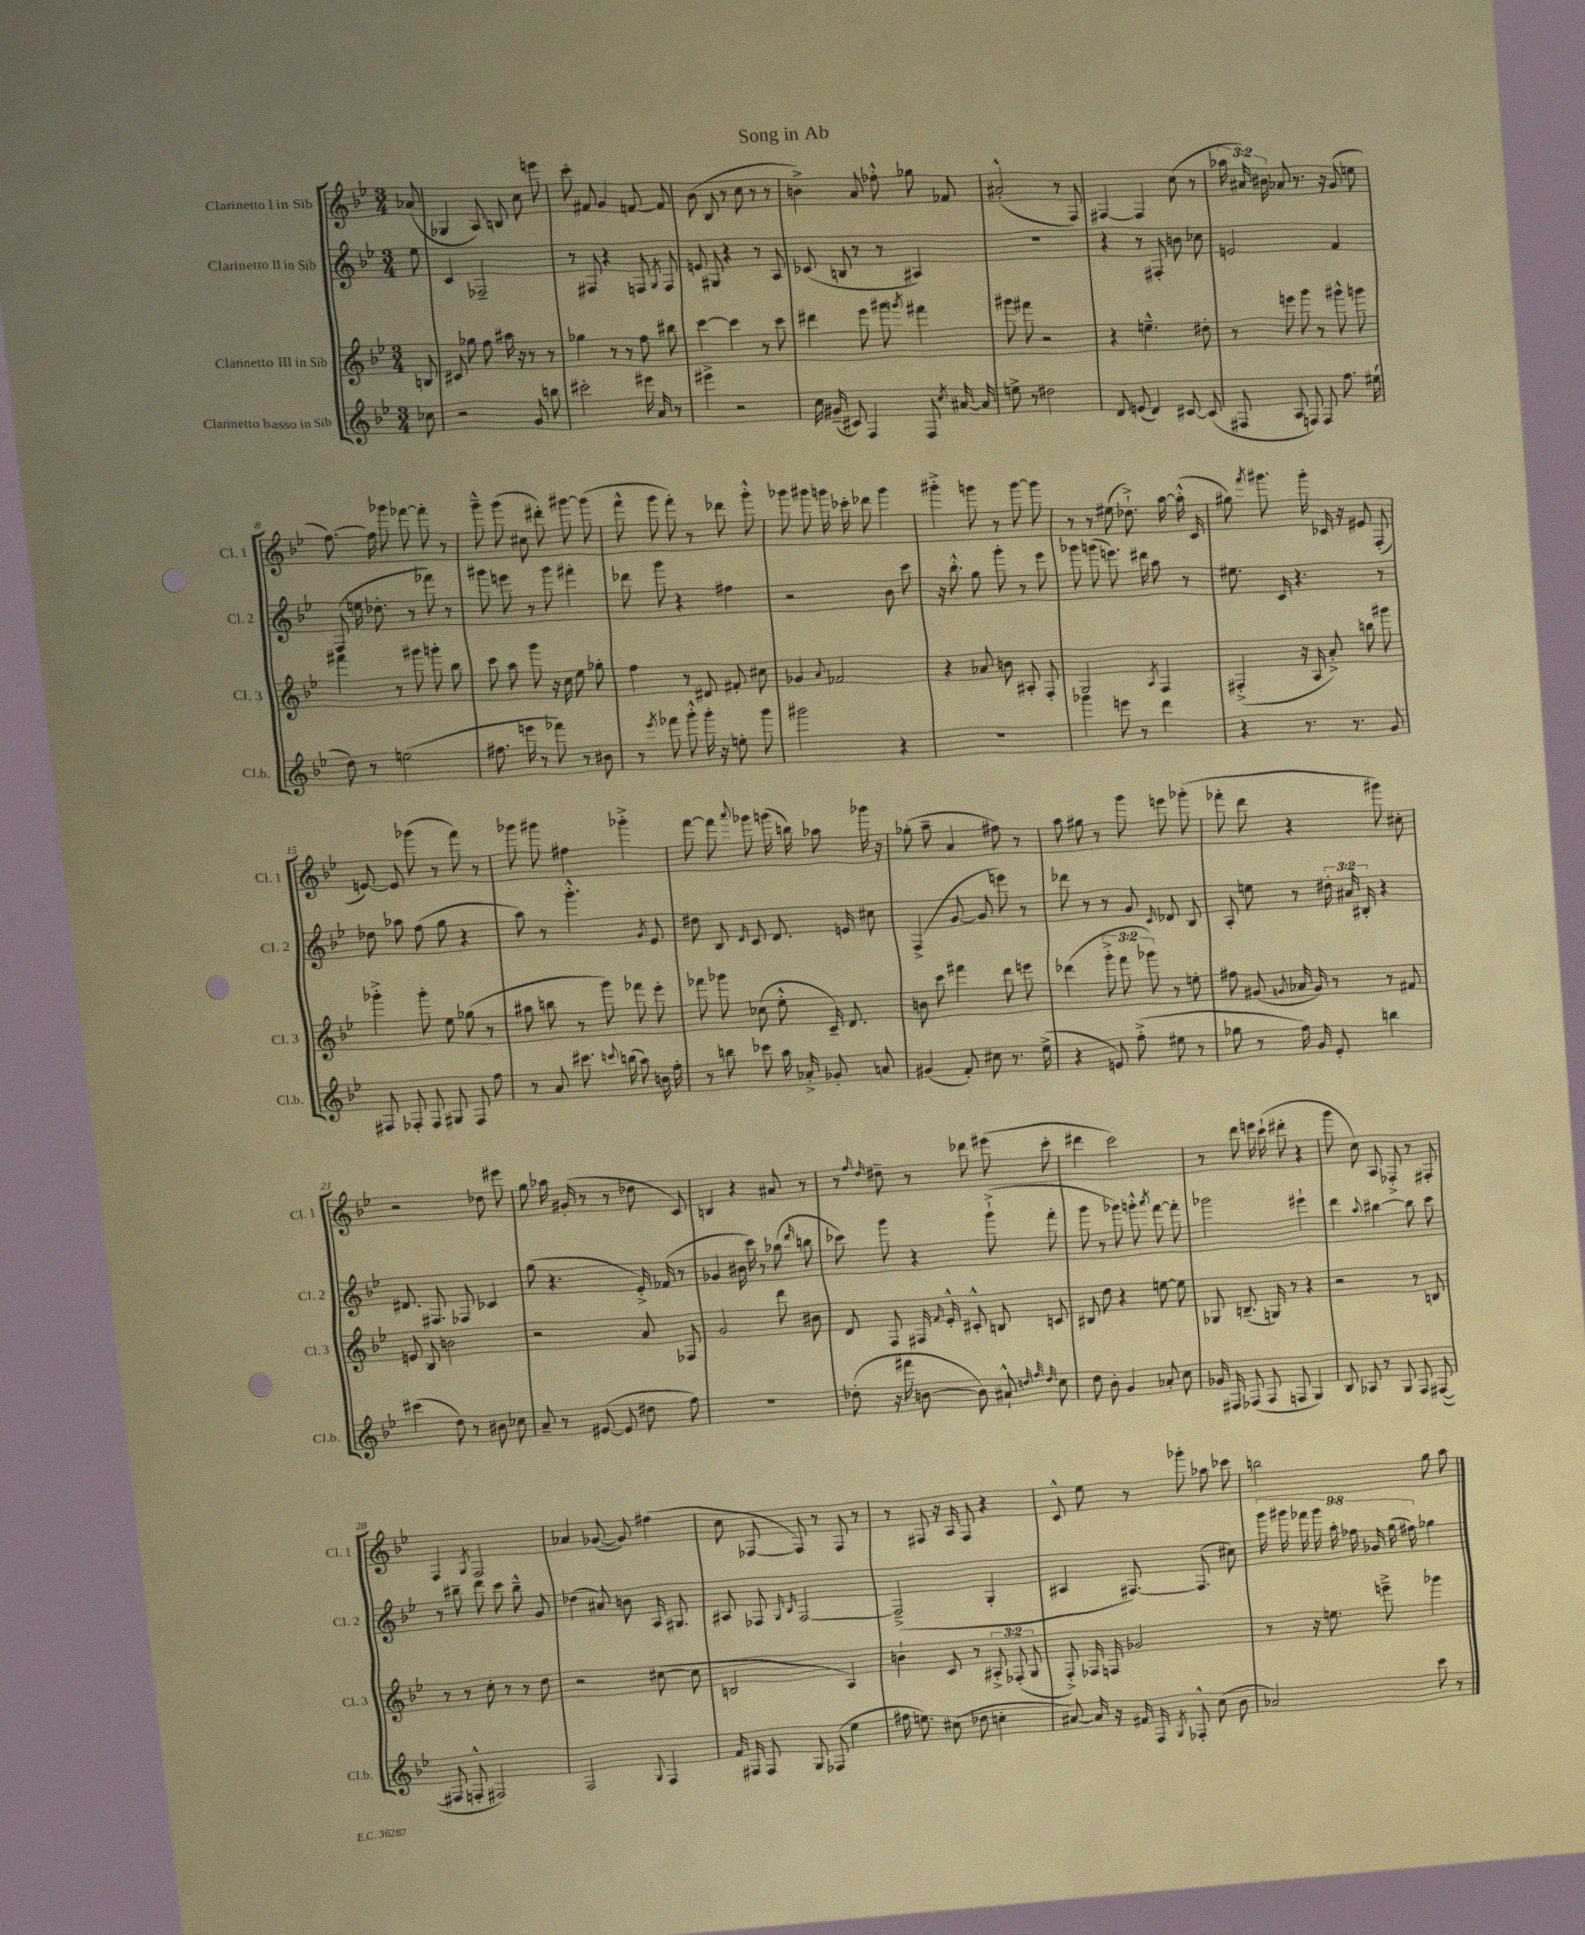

**kern	**kern	**kern	**kern
*part4	*part3	*part2	*part1
*staff4	*staff3	*staff2	*staff1
*I"Clarinetto basso in Sib	*I"Clarinetto III in Sib	*I"Clarinetto II in Sib	*I"Clarinetto I in Sib
*I'Cl.b.	*I'Cl. 3	*I'Cl. 2	*I'Cl. 1
*clefG2	*clefG2	*clefG2	*clefG2
*k[b-e-]	*k[b-e-]	*k[b-e-]	*k[b-e-]
*M3/4	*M3/4	*M3/4	*M3/4
=	=	=	=
8cc-X\	8Bn/	8ee-\	(8a-X/
=1	=1	=1	=1
2r	8c#X/	4c/	4G-X/
.	8gg-X\	.	.
.	8ff\	2F-X~/	8A/)
.	16aa#X\	.	8Bn/
.	16r	.	.
8g/	8r	.	8cc\
8bbn\	8r	.	8eeen\
=2	=2	=2	=2
2ccc#X'\	4gg-X\	8r	8ccc'\
.	.	8F#X/	8f#X/
.	8r	4r	4g/
.	8r	.	.
16eee#X\	8ff\	8Fn/	[8fn/
16a/	.	.	.
.	.	8qG/	.
8r	8bb#X\	8F/	8f/]
=3	=3	=3	=3
4eee#X^\	[4ccc\	8en/	(8b-\
.	.	8G#X/	8B-/
2r	4ccc\]	4r	8r
.	.	.	8cc\
.	8r	8r	8r
.	8ccc\	8A/	8r
=4	=4	=4	=4
16cc\	4ddd#X\	(8c-X/	4bn^\)
(16g#X~/	.	.	.
8c#X/)	.	8Bn/	.
4F/	8eee-\	8r	8a/
.	8ggg#X\	8r	8ff-X'^^\
.	8qgggn/	.	.
8F/	4fff#X\	4A#X/)	8gg-X\
8qcc/	.	.	.
[16a#X/	.	.	8f-X/
16a#/]	.	.	.
=5	=5	=5	=5
8een^\	8ggg#X\	2.r	(2a#X'^^/
8r	8fff#X\	.	.
2dd#X\	2r	.	.
.	.	.	8r
.	.	.	8F/)
=6	=6	=6	=6
8d/	4r	4r	[4F#X/
(8en/	.	.	.
4d/)	4.een~^^\	8r	4F#/]
.	.	8F#X'/	.
[8c#X/	.	8bn\	(8cc\
(8c#/]	8dd#X'\	8cc-X\	8r
=7	=7	=7	=7
8F#X/	8r	2en/	24aa-X\
.	.	.	24a#X/)
.	.	.	24b#X\
8A/	8eeen\	.	8a-X/
8Fn/)	8ggg\	.	8.r
8F/	8r	.	.
.	.	.	16r
8.ff\	8ggg#X^^\	4f/	(8g/
.	8gggn\	.	8een\
(16ee#X\	.	.	.
!!LO:LB:g=z
=8	=8	=8	=8
8dd\)	4fff#X\	(8F/	[8.ff\)
8r	.	16een\	.
.	.	8.dd-X'\	16ff\]
(2een\	8r	.	8ggg-X\
.	8ggg#X\	8r	[8fff-X\
.	8gggn'\	8fff-X\)	8fff-'\]
.	8bb-\	8r	8r
=9	=9	=9	=9
8.ff#X\	8ccc\	8ggg#X\	8ggg~^^\
.	8aa\	8eeen\	(8ggg\
16eeen\	.	.	.
8r	8ggg\	8r	8cc#X\
8fff-X\)	16r	8ggg#\	8ddd#X'\)
.	16cc\	.	.
8r	8ee-\	4fff#X'\	[8ggg#X\
8b#X\	8gg-X'\	.	(8ggg#\]
=10	=10	=10	=10
8r	4ff\	8ddd-X\	8fff^^\
8qeee-/	.	.	.
8fff-X\	.	8ggg\	8ggg\
8ggg'^^\	8r	4r	8fff'\)
16ggg'\	8d#X/	.	8r
16r	.	.	.
8een'\	8f#X'/	4ff#X\	8ddd-X\
8ggg\	8cc#X\	.	8ggg'^^\
=11	=11	=11	=11
2ggg#X\	4g-X/	2r	8ggg-X\
.	.	.	8ggg#X\
.	8qqa/	.	.
.	2f-X/	.	16gggn\
.	.	.	16ccc-X'\
.	.	.	8ddd-X\
4r	.	8b-\	4ggg\
.	.	8ccc\	.
=12	=12	=12	=12
2.r	4r	16r	4ggg#X'^\
.	.	8.bb-'^^\	.
.	8a-X/	8gg\	8gggn\
.	8bn\	8ggg'\	8r
.	8A#X'/	8r	[8ggg\
.	8F'/	8eee-\	8ggg\]
=13	=13	=13	=13
4ggg-X\	2G/	8ggg-X\	8r
.	.	(8gggn\	8r
8eeen\	.	8.eeen\)	(8ee#X\
8r	.	.	8.dd-X`^\)
.	.	16ddd#X\	.
.	8qA/	.	.
4ddd\	4F/	8aa\	.
.	.	.	[16aa\
.	.	8r	(16aa'^^\]
.	.	.	16c/
=14	=14	=14	=14
4r	(4F#X'^/	8.ee#X\	8gg#X\)
.	.	.	8qfff/
.	.	.	8.ggg#X\
.	.	16c/	.
8.r	16r	4.r	.
.	16A/	.	16ggg#'\
.	8a'^/)	.	16c-X/
8.r	.	.	16r
.	8bbn\	.	8e#X/
8g/	8ggg#X\	8r	(8F'/
!!LO:LB:g=z
=15	=15	=15	=15
8F#X/	4ggg-X'^\	8dd-X\	[8en/)
8F-X'/	.	8aa-X\	8e/]
8F-/	8ggg-'\	(8ff\	(8ggg-X\
8G#X/	8ee-\	8gg\	8r
8F-/	(8gg-X\	4r	8fff\)
8ff\	8r	.	8r
=16	=16	=16	=16
8r	8aa#X\	8aa\)	8ggg-X\
8a/	8bbn\	8r	8ggg#X\
8.ccc#X\	8r	4.ggg'^^\	4ff#X\
.	8ggg\)	.	.
8qqcccn/	.	.	.
(16bbn\	.	.	.
8aa\)	8fff-X\	.	4ggg-X'^\
.	.	8qg/	.
16bn\	8eee-'\	8e-/	.
16ff'\	.	.	.
=17	=17	=17	=17
8r	8fff-X\	8dd#X\	[8fff\
8bbn\	8ggg-X\	8B-/	8fff\]
.	.	16qqd/	8qqaaa/
8ccc-X\	(8cc-X\	8c/	8ggg-X\
16aa\	8ee-'^^\	8.d/	(16gggn\
16a-X'^/	.	.	16bbn\)
8g-X'/	16c~/)	.	8aa-X\
.	8.d/	16en/	.
8an/	.	8cc#X\	16ggg-X\
.	.	.	16r
=18	=18	=18	=18
(4g#X/	8bn\	(4F^/	(8gg-X'\
.	8ccc\	.	8aa~\
8f'/)	4fff#X\	[8g/	4a/
8cc#X\	.	8g/]	.
8.r	8ddd\	8eeen\)	8ff#X\)
.	8eeen\	8r	8r
(16ee-^\	.	.	.
=19	=19	=19	=19
4r	(4ddd-X\	8ddd-X\	8aa\
.	.	8r	8gg#X\
8en/)	12ggg'^\	8r	8r
.	12fff\	.	.
(8ff'^\	.	8g/	8ggg\
.	12ggg-X\)	.	.
.	.	16qqc/	.
8ee#X\	8r	8d-X/	8eeen\
8r	8een'\	8B-/	(8ggg-X'\
=20	=20	=20	=20
8gg-X\	8ff#X\	8A'/	8fff-X'\
8r	(8g#X/	8een\	8ddd\
.	8qqgn/	.	.
16ff\)	16a-X/	8r	4r
16g/	16g/)	.	.
8e-'/	8r	24dd#X'\	.
.	.	24a#X/	.
.	.	24B#X'/	.
4bbn\	8r	4r	8ggg#X\)
.	8f#X/	.	8cc#X'\
!!LO:LB:g=z
=21	=21	=21	=21
(4ccc#X\	8en/	8.d#X/	2r
.	8B-/	.	.
.	.	8.F#X/	.
8dd\)	2bn\	.	.
8r	.	8F-X/	.
8b#X\	.	4c-X/	8dd-X\
8cc-X\	.	.	8eee#X\
=22	=22	=22	=22
8a~/	2r	(8gg\	8gg\
8r	.	4.r	16aa-X\
.	.	.	(16g#X'/
([8e#X/	.	.	8r
8e#/]	.	.	8r
8dd#X\	8a/	16e-'^/)	8dd-X\
.	.	(16f-X/	.
8ff\)	8F-X/	8r	8c/)
=23	=23	=23	=23
2.r	2g/	4g-X/	4Bn/
.	.	16b#X\	4r
.	.	16ccc\)	.
.	.	8r	.
.	8ddd\	(8aa-X\	8a#X/
.	.	16qqddd/	.
.	8b#X\	8bbn\	8r
=24	=24	=24	=24
(8dd-X'\	8d/	8ccc-X\)	8r
.	.	.	16qqff/
.	.	.	16qqdd/
16r	8F/	8ggg\	8dd#X~\
16fff#X\	.	.	.
[8bn\	16F#X/	4r	8r
.	16qqf/	.	.
.	16e-'^^/	.	.
8b\])	8c#X'^^/	.	8ddd-X\
8a#X`^^/	8Bn/	(8ggg`^\	(8eee#X\
32qqddn/	.	.	.
32qqff/	.	.	.
32qqdd/	.	.	.
8cc\	8cn/	8fff'\	8ccc'\
=25	=25	=25	=25
8dd\	8B#X/	8ggg\	4ddd#X\
8b-'\	8dd\	8r	.
4g/	4r	8ggg-X\)	2ccc\)
.	.	8gggn'^^\	.
.	.	8qaaa/	.
8a-X'/	[8een\	[8fff\	.
8cc\	8ee\]	8fff'\]	.
=26	=26	=26	=26
16g-X/	8G-X/	2ggg-X\	8r
16F#X/	.	.	.
(8F-X/	(8.Bn~/	.	8ddd\
8F-/	.	.	16eeen\
.	16Gn/)	.	(16ccc`\
8Fn/	8r	.	8ddd#X'\
4G/)	4r	4eee#X`\	4r
=27	=27	=27	=27
8B-/	2r	4ddd\	8ggg\
8A-X/	.	.	8cc\)
.	.	8qqaa/	.
8r	.	[4bb#X\	8A/
8G/	.	.	8F-X'^/
8F/	8r	8bb#\]	8r
([8F#X/	8Bn/	8ccc\	8F#X'/
!!LO:LB:g=z
=28	=28	=28	=28
8F#X/]	8r	8r	4F/
8Fn'^^/	8r	8bb#X~\	.
.	.	.	8qG/
2F#X/)	8cc'\	8ddd\	2F/
.	8r	8ccc\	.
.	8r	8bb#~^^\	.
.	8dd\	8g/	.
=29	=29	=29	=29
2F/	2r	(4dd-X\	4a-X/
.	.	8a#X/)	([8g-X/
.	.	8bn\	8g-/])
8qqG/	.	.	.
4F/	([8cc#X\	16A/	(4ff#X\
.	.	8.G#X/	.
.	8cc#\]	.	.
=30	=30	=30	=30
16f/	2Bn/	8A#X/	8cc\
16F#X/	.	.	.
8F#/	.	8F-X/	[8F-X/
.	.	16qqG/	.
.	.	16qqB-/	.
8G/	.	[2F-/	8F-/])
(8F-X/	.	.	8r
4ee-\	4A/)	.	8F-/
.	.	.	8r
=31	=31	=31	=31
16ff#X\	4bn`\	(2F-~^/]	8r
8.een\)	.	.	.
.	.	.	8F#X/
(8cc#X\	8c/	.	16r
.	.	.	16A/
8dd-X\	8r	.	8F#/
4ccn'\	12A#X'^/	4G'/	4r
.	(12F-X'/	.	.
.	12G/	.	.
=32	=32	=32	=32
[8a#X/)	8F'^/)	4A#X/	8c^^/
16a#/]	16F-X/	.	8ee-\
16r	16Fn/	.	.
16f#X/	2g-X/	[8.F#X/)	8r
16F/	.	.	.
8qG/	.	.	.
8F-X'^^/	.	.	8ggg-X'\
.	.	(8.F#/]	.
(8cc\	.	.	8aa-X\
8b-\	.	8cc#X\)	8ccc-X\
=33	=33	=33	=33
2a-X/)	8r	18ggg\	2bbn\
.	.	18ggg#X\	.
.	.	18fff-X\	.
.	16r	.	.
.	.	18ggg#\	.
.	8.een\	.	.
.	.	18aa'\	.
.	.	18ff-X\	.
.	.	18g-X/	.
.	8eeen~^\	.	.
.	.	(18gg\	.
.	.	18ff#X\)	.
8ccc\	4ggg-X\	4gg-X\	8gg\
8r	.	.	8aa\
==	==	==	==
*-	*-	*-	*-
